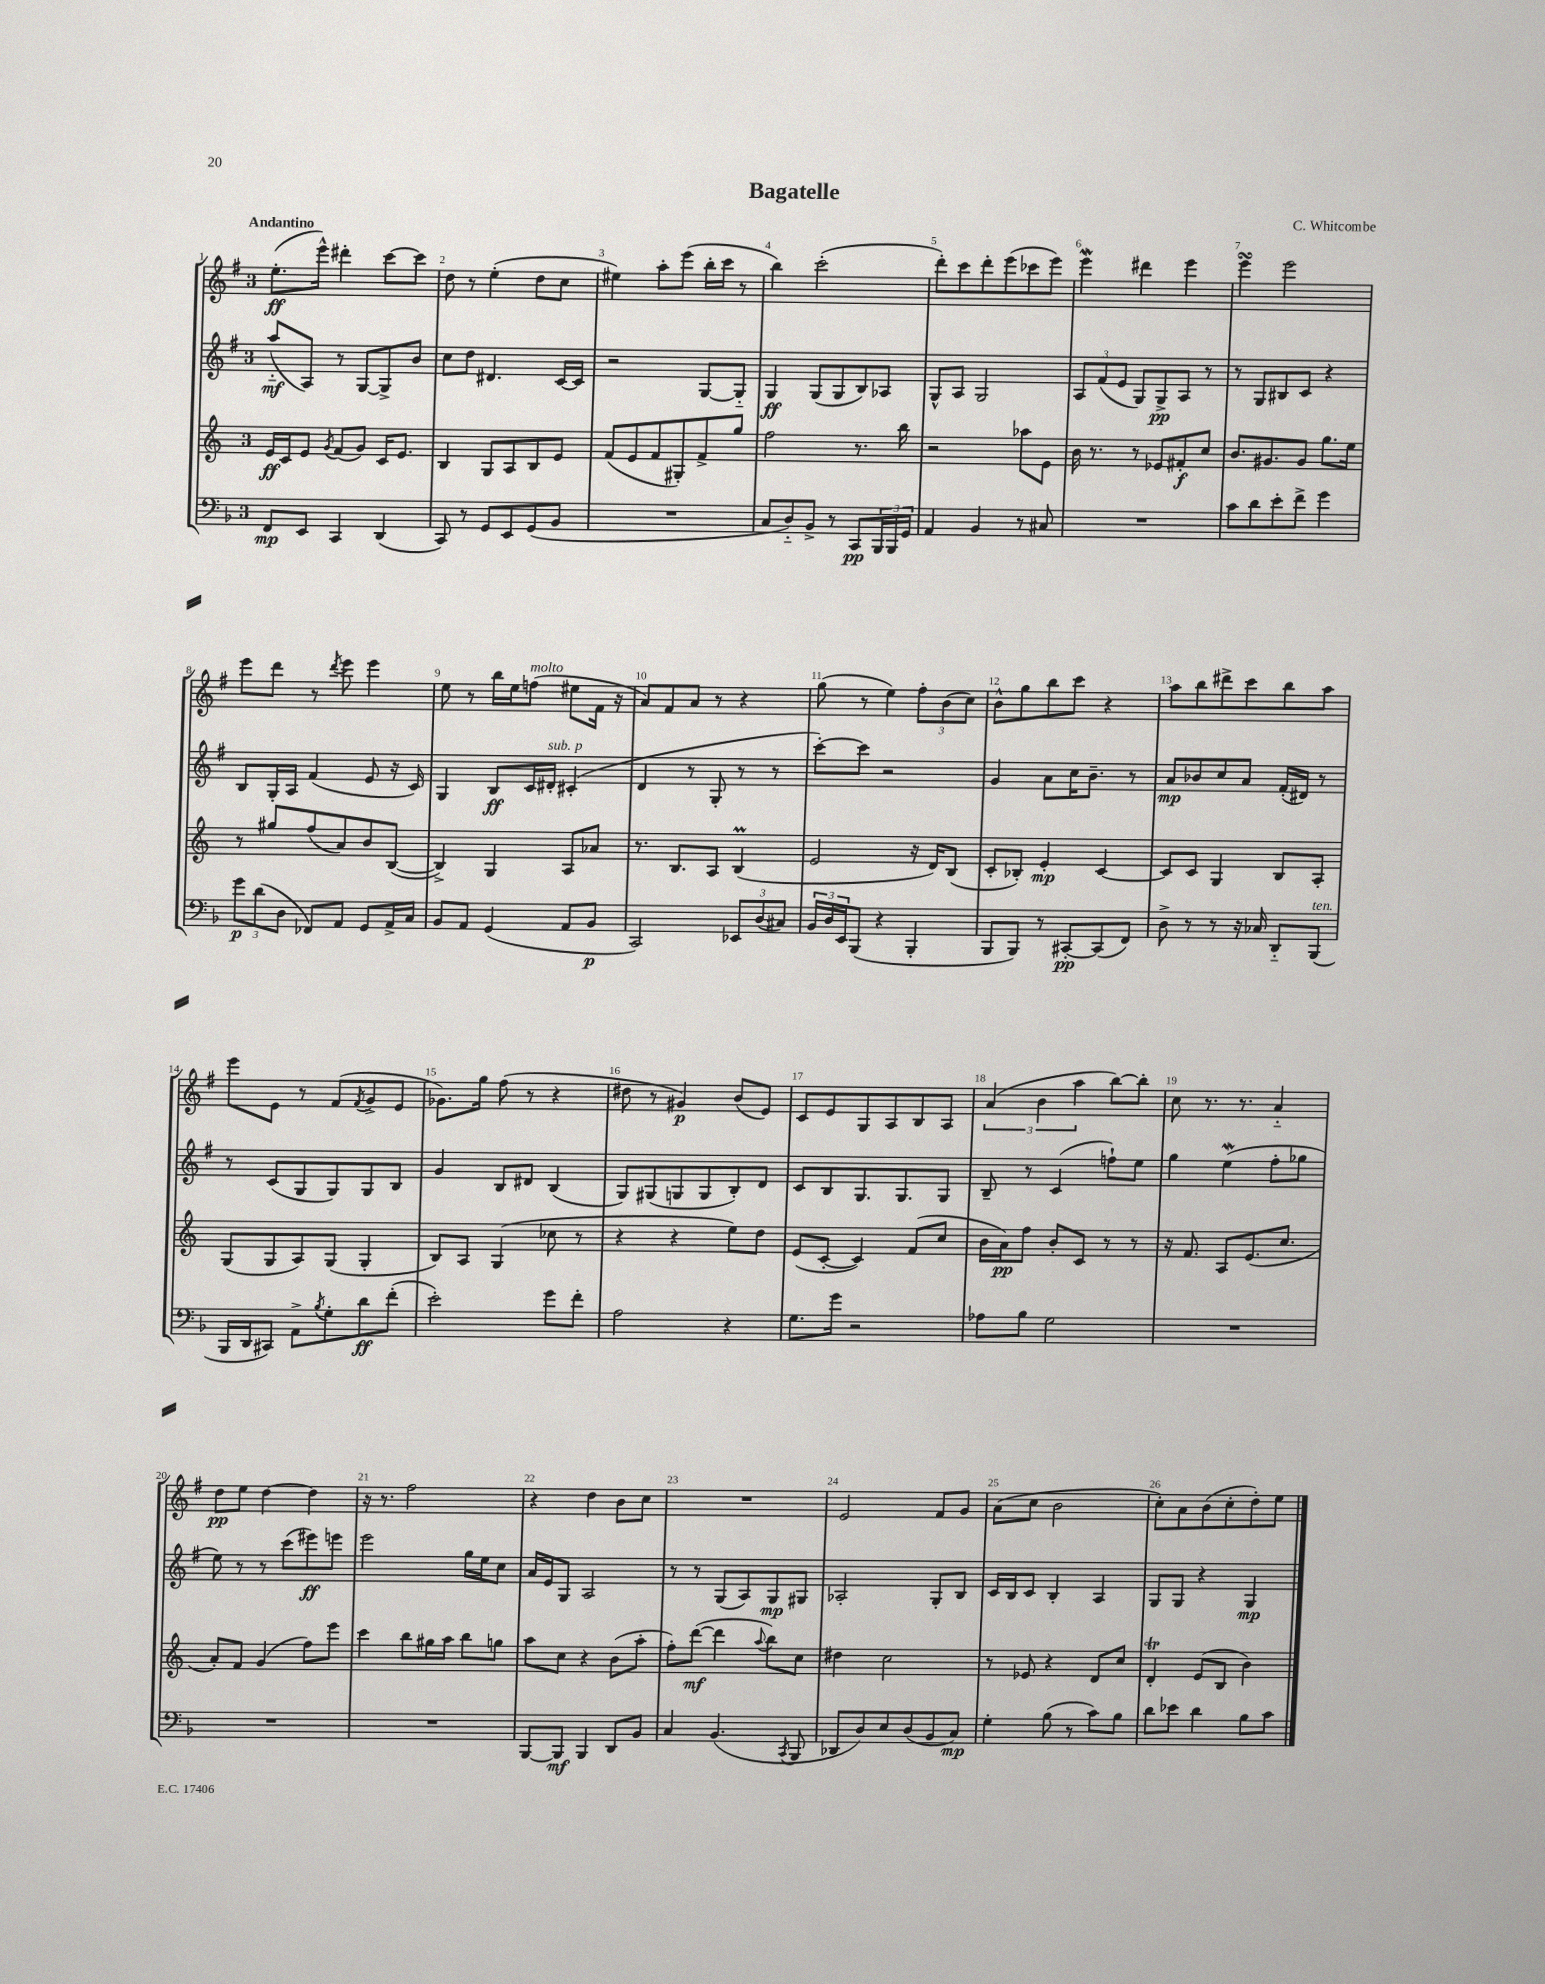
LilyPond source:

\header { title = "Bagatelle" composer = "C. Whitcombe" }
<<
\new StaffGroup <<
\new Staff = "s0" {
    \clef treble \key g \major \once \override Staff.TimeSignature.style = #'single-digit \time 3/4 \tempo "Andantino"
    e''8.-.\ff( e'''16-^) dis'''4-. c'''8~ c'''8 |
    d''8 r8 e''4-.( d''8 c''8 |
    eis''4) a''8-. e'''8( b''16-. c'''16 r8 |
    b''4) c'''2-.( |
    d'''8-.) c'''8 d'''8-. e'''8( ces'''8 e'''8) |
    e'''4\mordent dis'''4 e'''4 |
    e'''4\turn e'''2 |
    e'''8 d'''8 r8 \acciaccatura { d'''8 } e'''8 e'''4 |
    e''8 r8 b''16 e''16 f''8^\markup { \italic "molto" }( eis''8 fis'16 r16 |
    a'8) fis'8 a'8 r8 r4 |
    g''8( r8 e''4) \tuplet 3/2 { fis''8-. b'8( c''8) } |
    b'8-^ g''8 b''8 c'''8 r4 |
    a''8 b''8 dis'''8-> c'''8 b''8 a''8 |
    e'''8 e'8 r8 fis'8( \acciaccatura { fis'8 } g'8-> e'8 |
    ges'8.) g''16 fis''8( r8 r4 |
    dis''8 r8 gis'4\p) b'8( e'8) |
    c'8 e'8 g8 a8 b8 a8 |
    \tuplet 3/2 { a'4( b'4 a''4 } b''8~) b''8-. |
    c''8 r8. r8. a'4-_ |
    d''8\pp e''8 d''4~ d''4 |
    r16 r8. fis''2 |
    r4 d''4 b'8 c''8 |
    R2. |
    e'2 fis'8 g'8 |
    a'8( c''8 b'2 |
    c''8-.) a'8 b'8( c''8-. d''8-.) e''8 \bar "|." |
}
\new Staff = "s1" {
    \clef treble \key g \major \once \override Staff.TimeSignature.style = #'single-digit \time 3/4
    a''8-_\mf( a8) r8 g8~ g8-> b'8 |
    c''8 d''8 dis'4. c'16~ c'16 |
    r2 g8~ g8-_ |
    g4\ff g8( g8 b8) aes8 |
    g8-^ a8 g2 |
    \tuplet 3/2 { a8 fis'8( e'8 } g8) g8->\pp a8 r8 |
    r8 g8 bis8 c'8 r4 |
    b8 g16-. a16 fis'4( e'8 r16 c'16) |
    g4 b8\ff c'16 dis'16-.^\markup { \italic "sub. p" } cis'4-.( |
    d'4 r8 g8-. r8 r8 |
    c'''8~-.) c'''8 r2 |
    g'4 a'8 c''16 b'8.-- r8 |
    a'8\mp bes'8 c''8 a'8 fis'16-.( dis'16) r8 |
    r8 c'8( g8 g8) g8 b8 |
    g'4 b8 dis'8 b4( |
    g8) gis8( g8 g8 b8-.) d'8 |
    c'8 b8 g8. g8. g8 |
    b8-- r8 c'4( f''8-!) e''8 |
    g''4 e''4\mordent( fis''8-. ges''8 |
    e''8) r8 r8 c'''8( eis'''8\ff) e'''8 |
    e'''2 g''16 e''16 c''8 |
    a'16 e'16 g8 a2 |
    r8 r8 g8( a8) g8\mp gis8 |
    aes2-. g8-. b8 |
    c'16 b16 c'8 b4-. a4 |
    g8 g8 r4 g4\mp \bar "|." |
}
\new Staff = "s2" {
    \clef treble \key c \major \once \override Staff.TimeSignature.style = #'single-digit \time 3/4
    e'16\ff c'16 e'8 \acciaccatura { g'8 } f'8( g'8) c'16 e'8. |
    b4 g8 a8 b8 e'8 |
    f'8( e'8 f'8 gis8-.) f'8-> g''8 |
    f''2 r8. b''16 |
    r2 aes''8 e'8 |
    b'16 r8. r8 ees'8 fis'8-.\f c''8 |
    b'8. gis'8. gis'8 g''8. e''16 |
    r8 gis''8 f''8( a'8) b'8 b8~( |
    b4->) g4 a8 aes'8 |
    r8. b8. a8 b4\prall( |
    e'2 r16 d'16) b8( |
    c'8-. bes8-.) e'4-.\mp c'4~ |
    c'8 c'8 g4 b8 a8-. |
    g8( g8 a8) g8( g4-. |
    b8) a8 g4( ces''8 r8 |
    r4 r4 e''8) d''8 |
    e'8( c'8~-. c'4) f'8( c''8 |
    b'16 a'16\pp) f''8 b'8-. c'8 r8 r8 |
    r16 f'8. a8 e'8.( c''8. |
    a'8-.) f'8 g'4( f''8) e'''8 |
    c'''4 b''8 gis''16 a''16 b''8 g''8 |
    a''8 c''8 r4 b'8( a''8-. |
    f''8-.) d'''8~\mf( d'''4 \appoggiatura { a''8 } b''8) c''8 |
    dis''4 c''2 |
    r8 ees'8 r4 d'8 c''8 |
    d'4-.\trill e'8( b8 b'4) \bar "|." |
}
\new Staff = "s3" {
    \clef bass \key f \major \once \override Staff.TimeSignature.style = #'single-digit \time 3/4
    f,8\mp e,8 c,4 d,4( |
    c,8) r8 g,8 e,8 g,8( bes,8 |
    R2. |
    c8 d8-_) bes,8-> r8 c,8\pp \tuplet 3/2 { bes,,16 bes,,16 g,16 } |
    a,4 bes,4 r8 cis8 |
    R2. |
    c'8 d'8 e'8-. f'8-> g'4 |
    \tuplet 3/2 { g'8\p d'8( d8 } fes,8) a,8 g,8 a,16-> c16 |
    bes,8 a,8 g,4( a,8 bes,8\p |
    c,2) \tuplet 3/2 { ees,8 d8( cis8) } |
    \tuplet 3/2 { bes,16 d16 e,16 } bes,,8( r4 bes,,4-. |
    bes,,8 bes,,8) r8 cis,8~-.\pp cis,8( f,8) |
    d8-> r8 r8 r16 ces16 d,8-_ bes,,8^\markup { \italic "ten." }( |
    bes,,16 d,16 cis,8) a,8-> \acciaccatura { bes8 } g8-. d'8\ff f'8-.( |
    e'2-.) g'8 f'8-. |
    a2 r4 |
    g8. g'16 r2 |
    aes8 bes8 g2 |
    R2. |
    R2. |
    R2. |
    bes,,8~ bes,,8\mf bes,,4 d,8 bes,8 |
    c4 bes,4.( \acciaccatura { c,8 } bes,,8 |
    des,8 d8) e8 d8( bes,8 c8\mp) |
    g4-. bes8( r8 c'8) bes8 |
    d'8 ees'8 d'4 bes8 c'8 \bar "|." |
}
>>
>>
\layout { \context { \Score \override BarNumber.break-visibility = ##(#f #t #t) barNumberVisibility = #all-bar-numbers-visible } }
